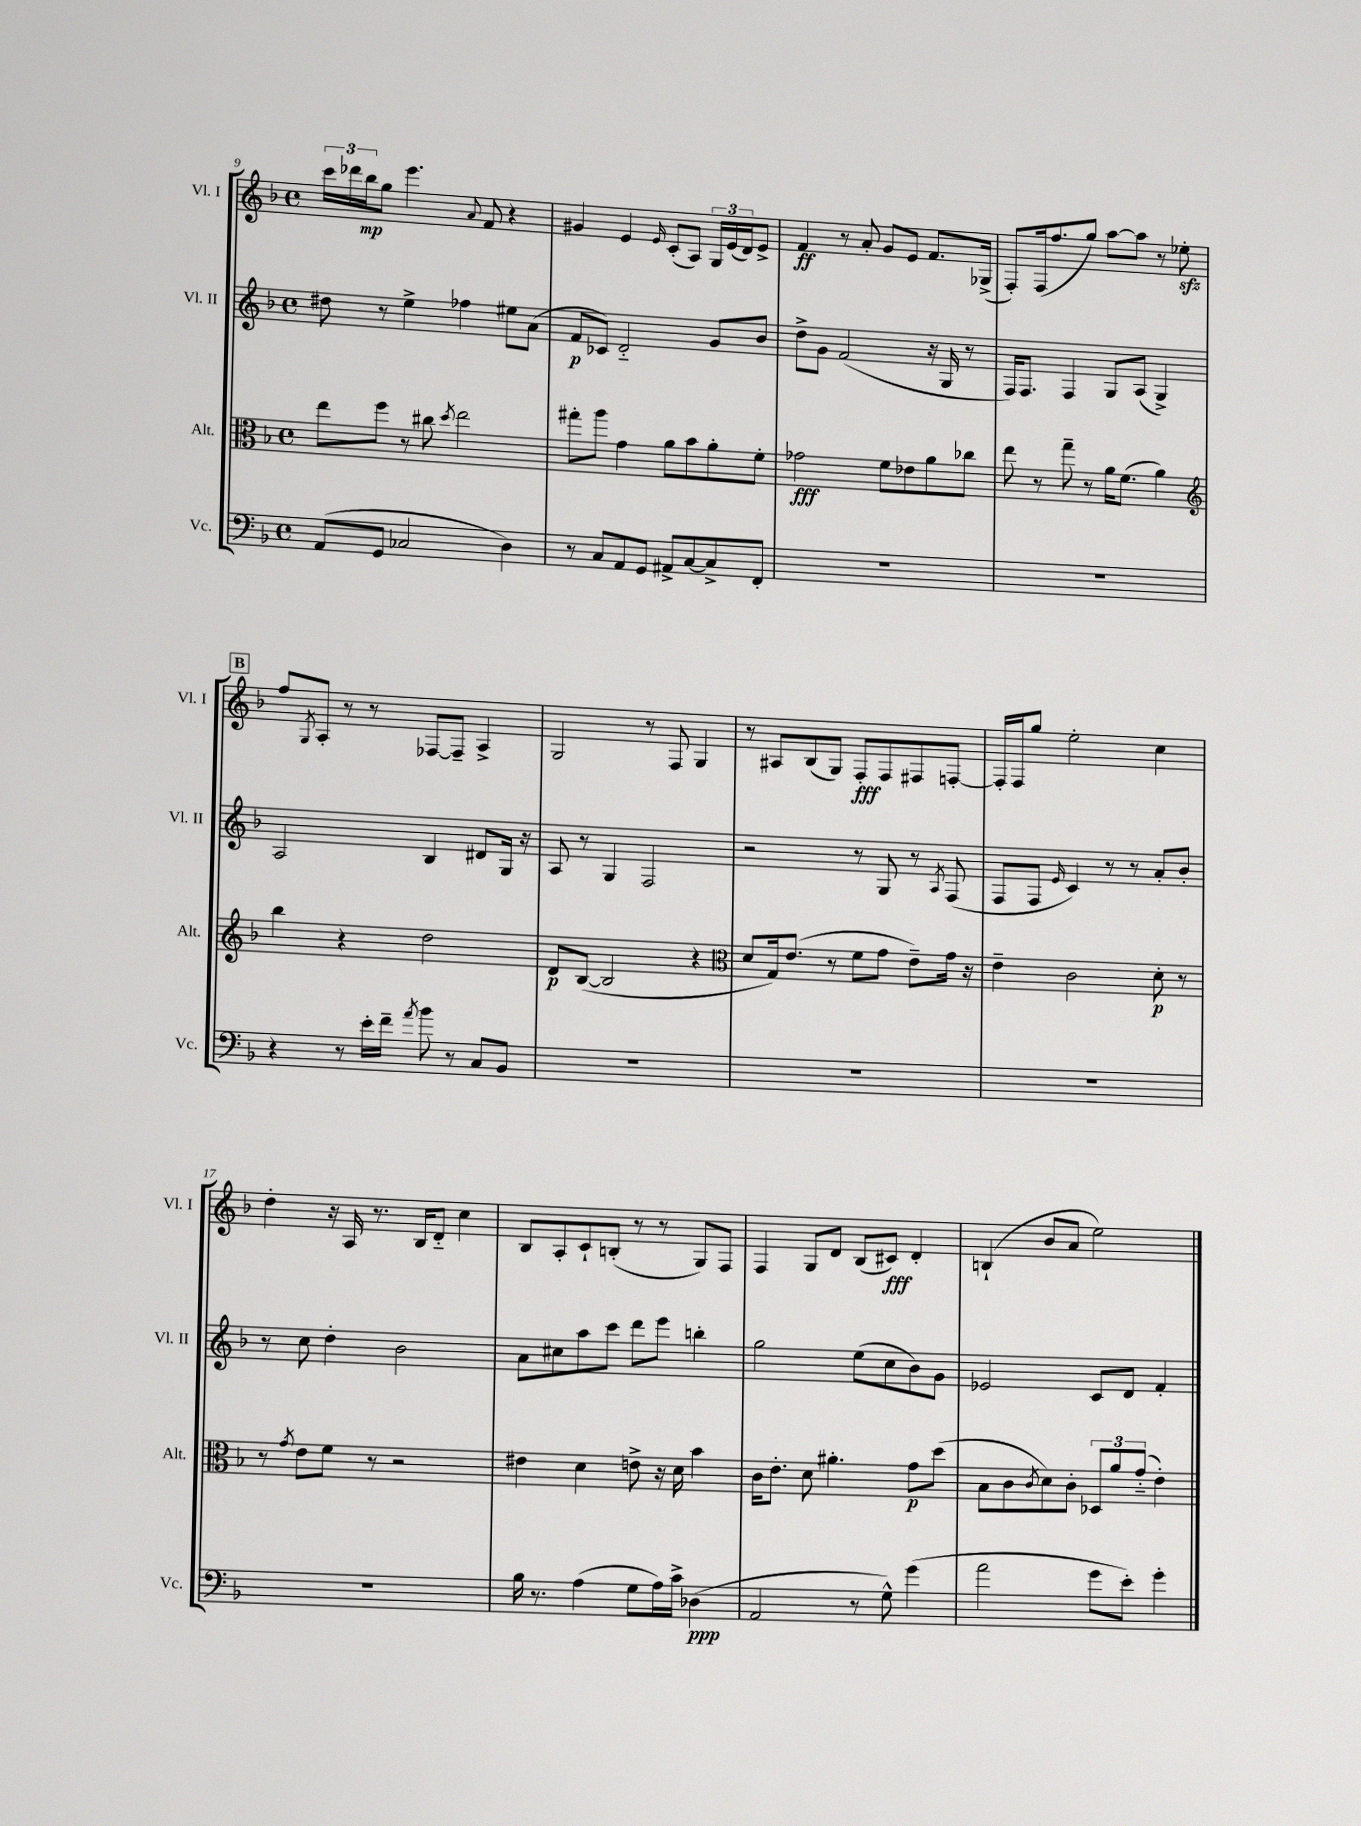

**kern	**dynam	**kern	**dynam	**kern	**dynam	**kern	**dynam
*part4	*part4	*part3	*part3	*part2	*part2	*part1	*part1
*staff4	*staff4	*staff3	*staff3	*staff2	*staff2	*staff1	*staff1
*I"Vc.	*	*I"Alt.	*	*I"Vl. II	*	*I"Vl. I	*
*I'Vc.	*	*I'Alt.	*	*I'Vl. II	*	*I'Vl. I	*
*clefF4	*	*clefC3	*	*clefG2	*	*clefG2	*
*k[b-]	*	*k[b-]	*	*k[b-]	*	*k[b-]	*
*M4/4	*	*M4/4	*	*M4/4	*	*M4/4	*
*met(c)	*	*met(c)	*	*met(c)	*	*met(c)	*
=9	=9	=9	=9	=9	=9	=9	=9
(8AA/L	.	8ee\L	.	8dd#X\	.	24ccc\LL	.
.	.	.	.	.	.	24ddd-X\	.
.	.	.	.	.	.	24bb-\J	mp
8GG/J	.	8ff\J	.	8r	.	8gg\J	.
2C-X/	.	8r	.	4ee^\	.	4.eee\	.
.	.	8cc#X\	.	.	.	.	.
.	.	8qdd/	.	.	.	.	.
.	.	2ee\	.	4ff-X\	.	.	.
.	.	.	.	.	.	8qqa/	.
.	.	.	.	.	.	8f/	.
4D\)	.	.	.	8ee#X\L	.	4r	.
.	.	.	.	(8a\J	.	.	.
=10	=10	=10	=10	=10	=10	=10	=10
8r	.	8gg#X'\L	.	8f/L	p	4g#X/	.
8C/L	.	8aa\J	.	8c-X/J)	.	.	.
8AA/	.	4g\	.	2d/	.	4e/	.
8GG/J	.	.	.	.	.	.	.
.	.	.	.	.	.	16qqe/	.
8AA#X^/L	.	8a\L	.	.	.	(8c'/L	.
[8C/	.	8b-\	.	.	.	8A/J)	.
8C^/]	.	8a'\	.	8g/L	.	24G/LL	.
.	.	.	.	.	.	(24e/	.
.	.	.	.	.	.	24d/J)	.
8FF'/J	.	8f'\J	.	8b-/J	.	8e^/J	.
=11	=11	=11	=11	=11	=11	=11	=11
1r	.	2g-X\	fff	8dd^\L	.	4f/	ff
.	.	.	.	8g\J	.	.	.
.	.	.	.	(2f/	.	8r	.
.	.	.	.	.	.	8a'/	.
.	.	8f\L	.	.	.	8g/L	.
.	.	8e-X\	.	.	.	8e/J	.
.	.	8a\	.	16r	.	8.f/L	.
.	.	.	.	16G/	.	.	.
.	.	8cc-X\J	.	8r	.	.	.
.	.	.	.	.	.	(16G-X^/Jk	.
=12	=12	=12	=12	=12	=12	=12	=12
1r	.	8ee\	.	16F/KL)	.	8F'/L)	.
.	.	.	.	8.F/J	.	.	.
.	.	8r	.	.	.	(16F/k	.
.	.	.	.	.	.	8.ff/	.
.	.	8gg~\	.	4F/	.	.	.
.	.	8r	.	.	.	8gg/J)	.
.	.	16a\KL	.	8G/L	.	[8aa\L	.
.	.	(8.f\J	.	.	.	.	.
.	.	.	.	(8A/J	.	8aa\J]	.
.	.	4a\)	.	4G^/)	.	8r	.
.	.	.	.	.	.	8ee-Xzz'\	.
!!LO:LB:g=z
!!LO:REH:place=s1:t=B
=13	=13	=13	=13	=13	=13	=13	=13
*	*	*clefG2	*	*	*	*	*
4r	.	4bb-\	.	2A/	.	8ff/L	.
.	.	.	.	.	.	8qG/	.
.	.	.	.	.	.	8A'/J	.
8r	.	4r	.	.	.	8r	.
16e'\LL	.	.	.	.	.	8r	.
16f~\JJ	.	.	.	.	.	.	.
8qa/	.	.	.	.	.	.	.
8b-\	.	2dd\	.	4B-/	.	[8F-X/L	.
8r	.	.	.	.	.	8F-~/J]	.
8C/L	.	.	.	8d#X/L	.	4A^/	.
8BB-/J	.	.	.	16G/Jk	.	.	.
.	.	.	.	16r	.	.	.
=14	=14	=14	=14	=14	=14	=14	=14
1r	.	8d/L	p	8A/	.	2G/	.
.	.	([8B-/J	.	8r	.	.	.
.	.	2B-/]	.	4G/	.	.	.
.	.	.	.	2F/	.	8r	.
.	.	.	.	.	.	8F/	.
.	.	4r	.	.	.	4G/	.
=15	=15	=15	=15	=15	=15	=15	=15
*	*	*clefC3	*	*	*	*	*
1r	.	8d/L	.	2r	.	8r	.
.	.	16G/k)	.	.	.	8A#X/L	.
.	.	(8.e/J	.	.	.	.	.
.	.	.	.	.	.	(8B-/	.
.	.	8r	.	.	.	8G/J)	.
.	.	8f\L	.	8r	.	8F'/L	fff
.	.	8g\J	.	8G/	.	8F/	.
.	.	8e~\L)	.	8r	.	8F#X/	.
.	.	.	.	8qA/	.	.	.
.	.	16g\Jk	.	(8F/	.	[8Fn'/J	.
.	.	16r	.	.	.	.	.
=16	=16	=16	=16	=16	=16	=16	=16
1r	.	4e~\	.	8F/L	.	16F'/LL]	.
.	.	.	.	.	.	16F/J	.
.	.	.	.	8F/J	.	8gg/J	.
.	.	.	.	16qqe/	.	.	.
.	.	2c\	.	4c/)	.	2ee'\	.
.	.	.	.	8r	.	.	.
.	.	.	.	8r	.	.	.
.	.	8d'\	p	8a'/L	.	4cc\	.
.	.	8r	.	8b-'/J	.	.	.
!!LO:LB:g=z
=17	=17	=17	=17	=17	=17	=17	=17
1r	.	8r	.	8r	.	4dd'\	.
.	.	8qg/	.	.	.	.	.
.	.	8e\L	.	8cc\	.	.	.
.	.	8f\J	.	4dd'\	.	16r	.
.	.	.	.	.	.	16A/	.
.	.	8r	.	.	.	8.r	.
.	.	2r	.	2b-\	.	.	.
.	.	.	.	.	.	16B-/KL	.
.	.	.	.	.	.	8d/J	.
.	.	.	.	.	.	4cc\	.
=18	=18	=18	=18	=18	=18	=18	=18
16B-\	.	4e#X\	.	8a\L	.	8B-/L	.
8.r	.	.	.	.	.	.	.
.	.	.	.	8cc#X\	.	8A'/	.
(4A\	.	4d\	.	8aa\	.	8c`/	.
.	.	.	.	8ccc\J	.	(8Bn'/J	.
8G\L	.	8en^\	.	8ddd\L	.	8r	.
16A\L)	.	16r	.	8eee\J	.	8r	.
16c^\JJ	.	16d\	.	.	.	.	.
(4D-X\	ppp	4b-\	.	4bbn'\	.	8G/L)	.
.	.	.	.	.	.	8F/J	.
=19	=19	=19	=19	=19	=19	=19	=19
2AA/	.	16c\KL	.	2gg\	.	4F/	.
.	.	8.e'\J	.	.	.	.	.
.	.	8d\	.	.	.	8G/L	.
.	.	4.a#X'\	.	.	.	8d/J	.
8r	.	.	.	(8ee\L	.	(8B-/L	.
8G^^\)	.	.	.	8cc\	.	8c#X/J)	fff
(4g\	.	8g\L	p	8b-\)	.	4d'/	.
.	.	(8dd\J	.	8g\J	.	.	.
=20	=20	=20	=20	=20	=20	=20	=20
2a\	.	8B-\L	.	2e-X/	.	(4Bn`/	.
.	.	8c\	.	.	.	.	.
.	.	8qc/	.	.	.	.	.
.	.	8d\)	.	.	.	8b-/L	.
.	.	8c'\J	.	.	.	8a/J	.
8g\L	.	12D-X/L	.	8c/L	.	2ee\)	.
.	.	12a/	.	.	.	.	.
8e'\J)	.	.	.	8d/J	.	.	.
.	.	(12g/J	.	.	.	.	.
4g'\	.	4e'\)	.	4f'/	.	.	.
==	==	==	==	==	==	==	==
*-	*-	*-	*-	*-	*-	*-	*-
